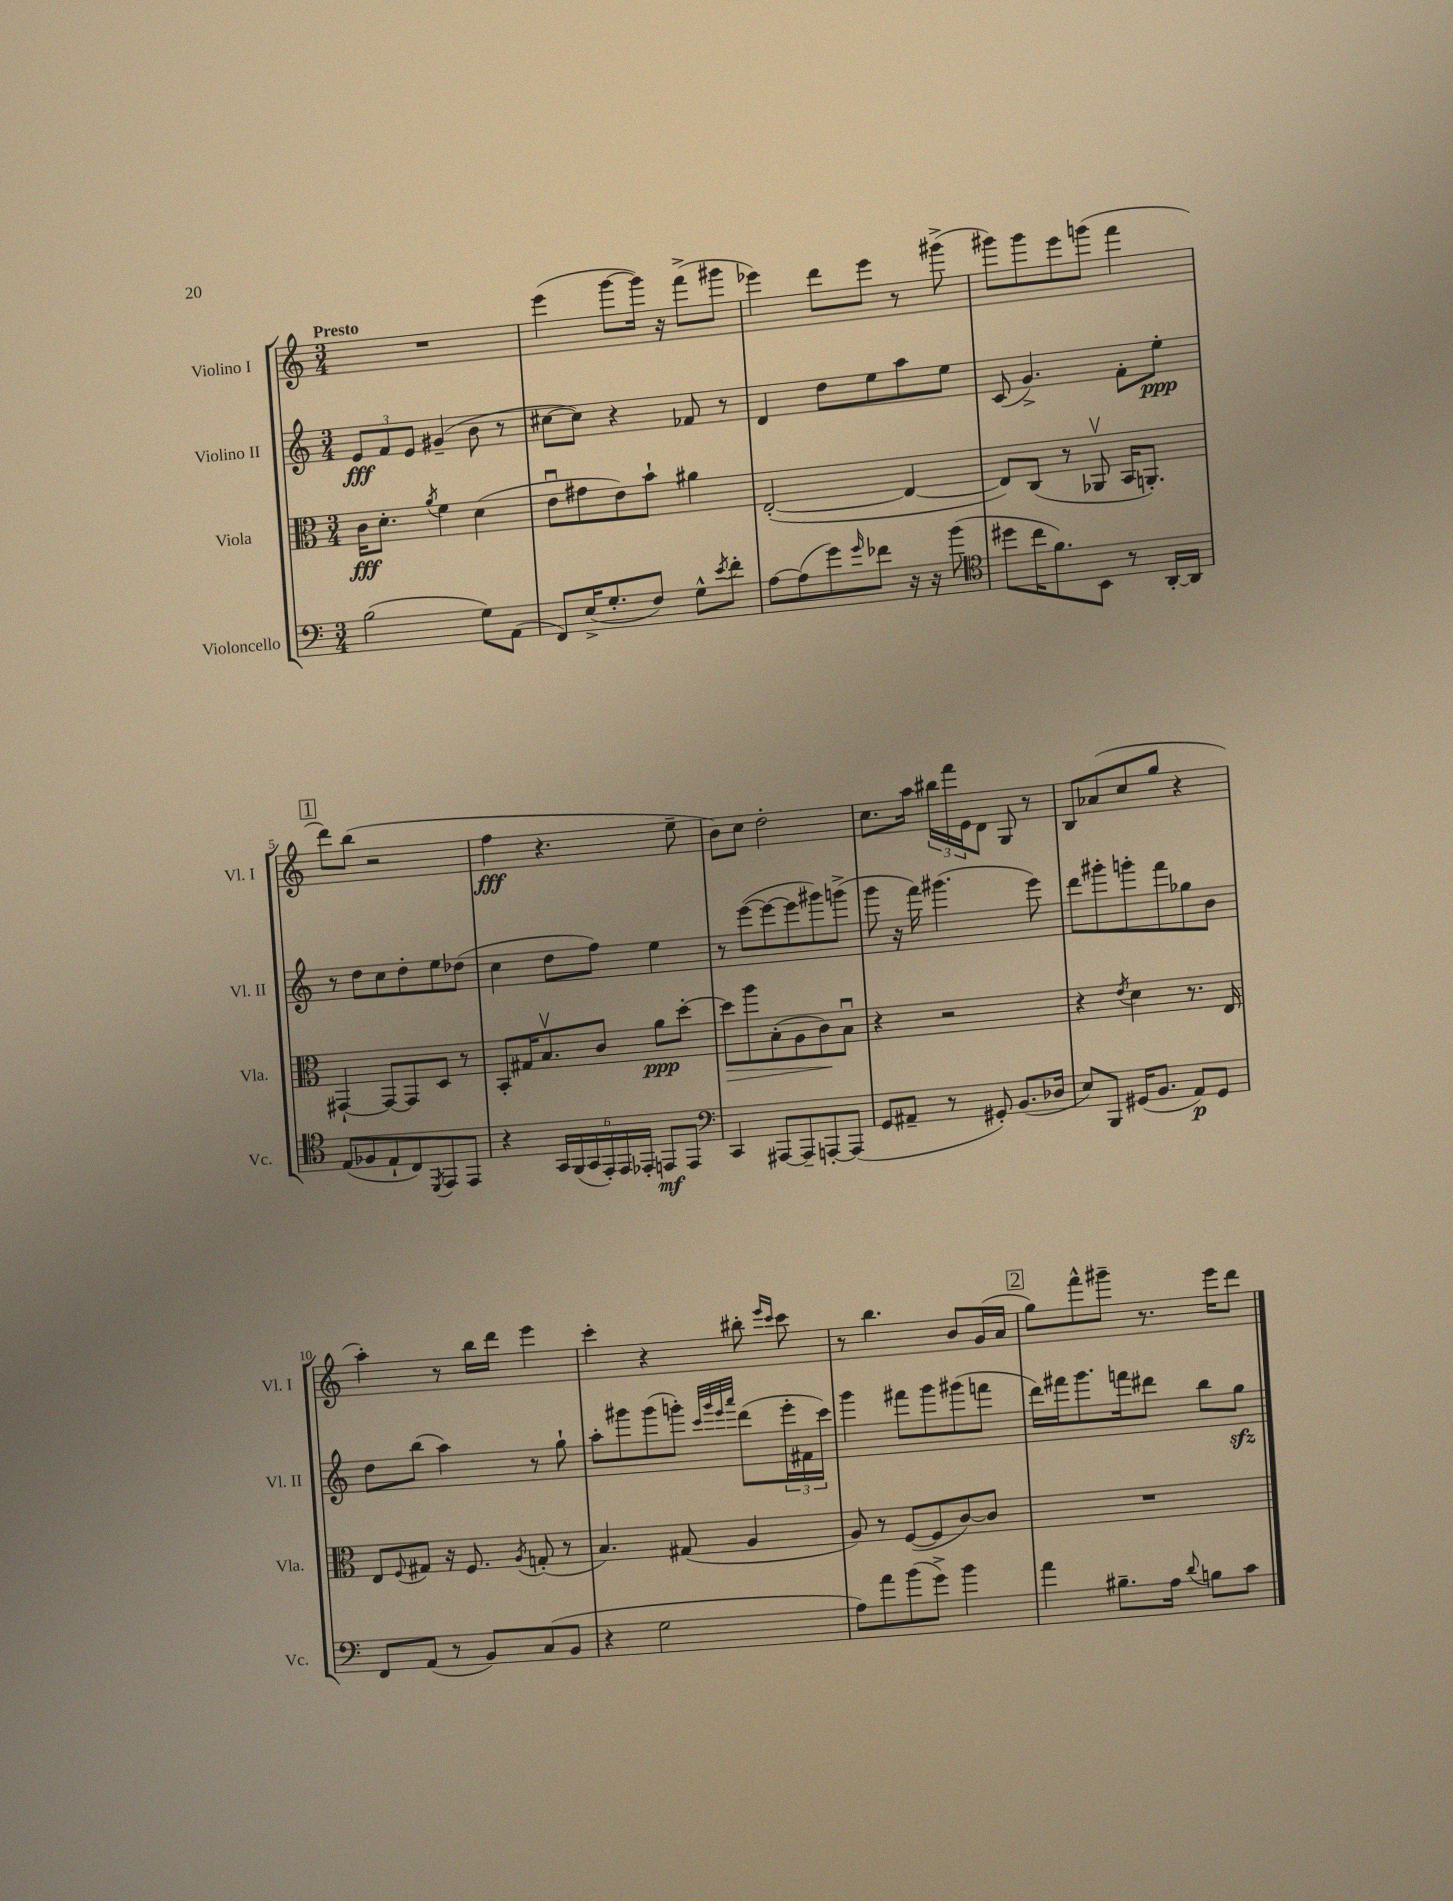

**kern	**kern	**kern	**kern
*staff4	*staff3	*staff2	*staff1
*clefF4	*clefC3	*clefG2	*clefG2
*k[]	*k[]	*k[]	*k[]
*M3/4	*M3/4	*M3/4	*M3/4
(2B\	16c\LK	12e/L	2.r
.	8.d'\J	.	.
.	.	12f/	.
.	.	12e/J	.
.	8qa/	.	.
.	4f\	(4g#~/	.
8G\L)	(4d\	8b\	.
(8AA\J	.	8r	.
=	=	=	=
8FF/L)	8eu\L	[8cc#\L	(4eee\
(16E^/K	8g#\	8cc#\]J)	.
8.G'/	.	.	.
.	8e\)	4r	[8ggg\L
8F/J)	8b`\J	.	16ggg\]Jk)
.	.	.	16r
8G^^\L	4a#\	8f-/	(8fff^\L
8qe/	.	.	.
8f'\J	.	8r	8ggg#\J
=	=	=	=
[8A\L	([2E'/	4d/	4eee-\)
(8A\]	.	.	.
8g\)	.	8dd\L	8ddd\L
16qqg/	.	.	.
8f-\J	.	8ee\	8eee-\J
16r	4E/_	8aa\	8r
16r	.	.	.
(8b\	.	8ee\J	(8ggg#^\
=	=	=	=
*clefC4	*	*	*
8dd#\L	8E/]L)	(8c/	8ggg#\L)
16cc\K	(8C/J	4.g^/)	8ggg#\
8.f\)	.	.	.
.	8r	.	8eee\
8BB\J	8AA-v/	.	(8ggg\J
8r	16BB/LK	8f'\L	4fff\
.	8.AA'/J)	.	.
[16AA'/LL	.	8ee'\J	.
16AA/]JJ	.	.	.
=	=	=	=
(8E/L	[4GG#`/	8r	8ddd\L)
8F-/	.	8dd\L	(8bb\J
8E`/	8GG#/_L	8cc\	2r
8C/)	8GG#/]	8dd'\	.
8qDD/	.	.	.
8EE/	8D/J	8ee\	.
8EE/J	8r	(8dd-\J	.
=	=	=	=
4r	8BB'/L	4cc\	4ff\
.	16G#/K	.	.
.	8.Bv/	.	.
24GG/LL	.	8dd\L	4.r
(24FF/	.	.	.
24GG/	.	.	.
24EE'/)	8c/J	8ff\J)	.
24EE/	.	.	.
24EE-'/JJ	.	.	.
8EE/L	8a\L	4ee\	.
8EE/J	[8dd'\J	.	8ee~\
=	=	=	=
*clefF4	*	*	*
4CC/	8dd\]L	8r	8b\L)
.	8aa\	([8eee\L	8cc\J
[8AAA#/L	(8B'\	8eee\_	2dd'\
8AAA#~/]	8A\	8eee\]	.
[8AAA'/	8c\)	8ggg#\)	.
(8AAA/]J	8Bu\J	(8ggg^\J	.
=	=	=	=
8GG/L	4r	8ggg\	8.cc\L
8AA#~/J	.	16r	.
.	.	16fff\)	16aa\Jk
8r	2r	(4.ggg#\	24bb#\LL
.	.	.	24fff\
.	.	.	24e\J
8GG#'/)	.	.	8d\J
(8.BB/L	.	.	8G/
.	.	8eee\)	8r
16D-/Jk	.	.	.
=	=	=	=
8E/L)	4r	8ddd\L	8B/L
8BBB/J	.	8ggg#'\	(8a-/
.	8qe/	.	.
(16GG#/LK	4d\	8ggg'\	8cc/
8.BB/J	.	.	.
.	.	8fff\	8gg/J
8AA/L)	8.r	8gg-\	4r
8GG#/J	.	8b\J	.
.	16E/	.	.
=	=	=	=
8FF/L	8E/L	8dd\L	4aa'\)
.	8qqF/	.	.
(8AA/J	8G#/J	(8bb\J	.
8r	16r	4aa\)	8r
.	8.F/	.	.
8BB/L)	.	.	16bb\LL
.	.	.	16ddd\JJ
.	8qA/	.	.
(8C/	(8G'/	8r	4eee\
8BB/J	8r	8gg`\	.
=	=	=	=
4r	4.B/)	8aa'\L	4ccc'\
.	.	8ggg#\	.
2G\	.	(8ggg#\	4r
.	(8G#/	8ggg'\J)	.
.	.	32qqccc/LLL	.
.	.	32qqggg/	.
.	.	32qqeee/	.
.	.	32qqaaa/JJJ	.
.	4A/	(8ddd\L	8bb#'\
.	.	.	16qqeee/LL
.	.	.	16qqccc/JJ
.	.	24eee'\L	8ccc\
.	.	24f#\	.
.	.	24ccc\JJ)	.
=	=	=	=
8A\L)	8A/)	4ggg\	8r
8a\	8r	.	4.bb\
(8b\	([8F/L	8fff#\L	.
8g^\J)	8F/]	8ggg\	.
4b\	[8c/)	(8ggg#\	8b/L
.	8c/]J	8fff\J	(16g/L
.	.	.	16a/JJ
=	=	=	=
4a\	2.r	16ddd\LL)	8gg\L)
.	.	16fff#\J	.
.	.	8.ggg\	8fff^^\
8.B#~\L	.	.	8ggg#~\J
.	.	16fff\k	.
.	.	8ddd#\J	8.r
16A\Jk	.	.	.
8qqd/	.	.	.
8B\L	.	8bb\L	.
.	.	.	16eee\LK
8c\J	.	8gg\J	8ddd\J
==	==	==	==
*-	*-	*-	*-
